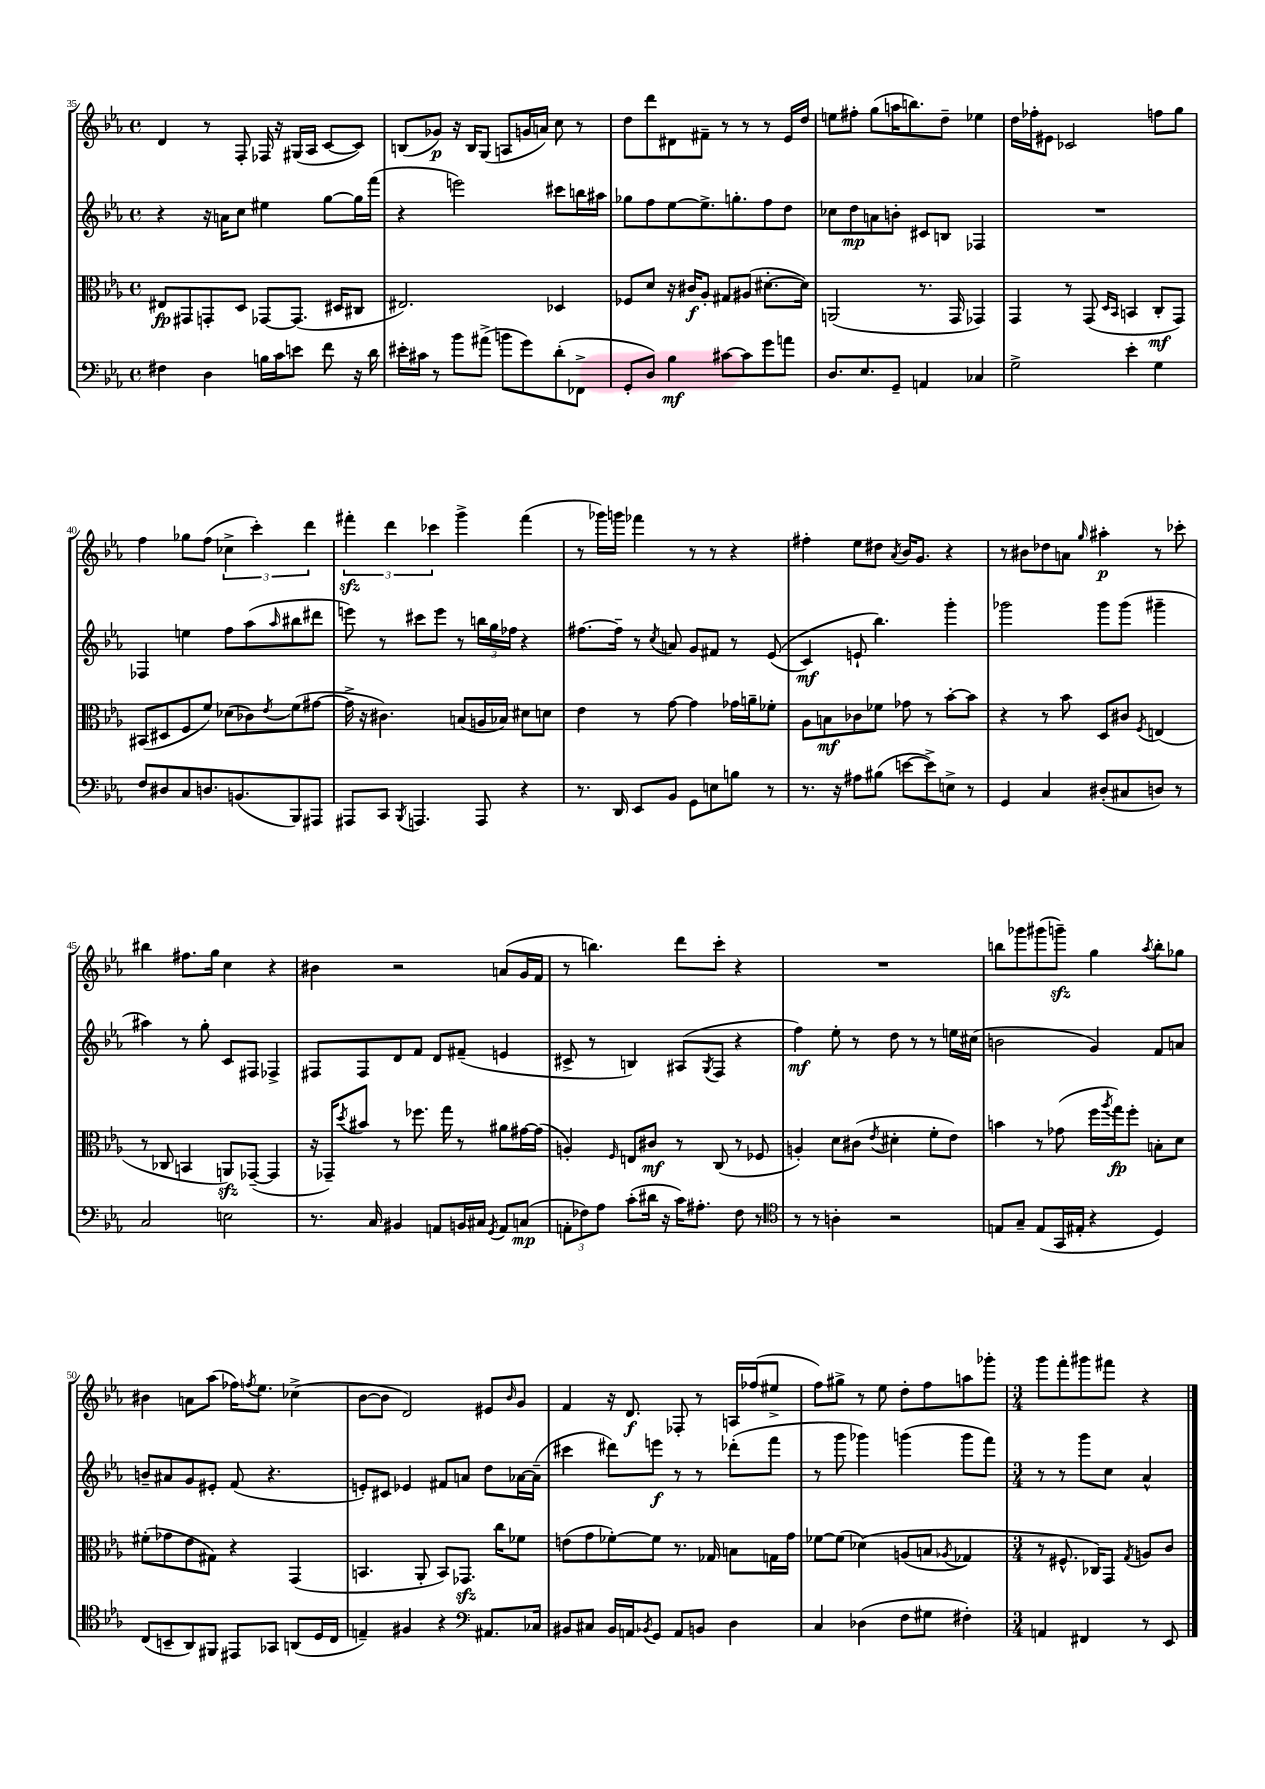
<<
\new StaffGroup <<
\new Staff = "s0" {
    \clef treble \key ees \major \defaultTimeSignature \time 4/4
    d'4 r8 f8-. fes16 r16 gis16( aes16 c'8~ c'8) |
    b8( ges'8\p) r16 b16 g8( a8 g'16 a'16) c''8 r8 |
    d''8 d'''8 dis'8 fis'8-- r8 r8 r8 ees'16 d''16 |
    e''8 fis''8-. g''8( a''16 b''8.) d''8-- ees''4 |
    d''16 fes''16-. eis'8 ces'2 f''8 g''8 |
    f''4 ges''8 f''8( \tuplet 3/2 { ces''4-> c'''4-.) d'''4 } |
    \tuplet 3/2 { fis'''4-.\sfz d'''4 ces'''4 } g'''4-> fis'''4( |
    r8 ges'''16) g'''16 fes'''4 r8 r8 r4 |
    fis''4-. ees''8 dis''8 \acciaccatura { aes'8 } bes'16 g'8. r4 |
    r8 bis'8 des''8 a'8 \grace { g''16 } ais''4-.\p r8 ces'''8-. |
    bis''4 fis''8. g''16 c''4 r4 |
    bis'4 r2 a'8( g'16 f'16 |
    r8 b''4.) d'''8 c'''8-. r4 |
    R1 |
    b''8 ges'''8 gis'''8( g'''8--\sfz) g''4 \acciaccatura { aes''8 } b''8-. ges''8 |
    bis'4 a'8 aes''8( fes''16) \acciaccatura { f''8 } ees''8. ces''4->( |
    bes'8~ bes'8 d'2) eis'8 \grace { bes'16 } g'8 |
    f'4 r16 d'8.\f fes8-. r8 a16 fes''16( eis''8-> |
    f''8) gis''8-> r8 ees''8 d''8-. f''8 a''8 ges'''8-. |
    \numericTimeSignature \time 3/4 g'''8 f'''8-. gis'''8 fis'''8 r4 \bar "|." |
}
\new Staff = "s1" {
    \clef treble \key ees \major \defaultTimeSignature \time 4/4
    r4 r16 a'16 c''8 eis''4 g''8~ g''16 f'''16( |
    r4 e'''2) cis'''8 b''16 ais''16 |
    ges''8 f''8 ees''8~ ees''8.-> g''8.-. f''8 d''8 |
    ces''8 d''8\mp a'8 b'8-. cis'8 b8 fes4 |
    R1 |
    fes4 e''4 f''8 aes''8( \grace { aes''16 } bis''8 dis'''8 |
    e'''8) r8 cis'''8 e'''8 r8 \tuplet 3/2 { b''16 g''16 fes''16 } r4 |
    fis''8.~ fis''16-- r8 \acciaccatura { c''8 } a'8 g'8 fis'8 r8 ees'8(\( |
    c'4\mf) e'8-! bes''4.\) g'''4-. |
    ges'''2 ges'''8 ges'''8( gis'''4-- |
    ais''4) r8 g''8-. c'8 fis8 fes4-> |
    fis8 fis8 d'8 f'8 d'8 fis'8--( e'4 |
    cis'8-> r8 b4) ais8( \acciaccatura { g8 } f8 r4 |
    f''4\mf) ees''8-. r8 d''8 r8 r8 e''16 cis''16( |
    b'2 g'4) f'8 a'8 |
    b'8-- ais'8 g'8 eis'8-. f'8( r4. |
    e'8-.) cis'8 ees'4 fis'8 a'8 d''8 aes'16~ aes'16--( |
    cis'''4 dis'''8) e'''8\f r8 r8 des'''8-.( f'''8 |
    r8 g'''8 ges'''4) g'''4( g'''8 f'''8) |
    \numericTimeSignature \time 3/4 r8 r8 g'''8 c''8 aes'4-^ \bar "|." |
}
\new Staff = "s2" {
    \clef alto \key ees \major \defaultTimeSignature \time 4/4
    eis8\fp gis,8 g,8-. d8 ges,8~ ges,8.( dis16 cis8 |
    eis2.) des4 |
    fes8 d'8 r16 cis'16\f aes8-. gis8 ais8( dis'8.~-. dis'16) |
    a,2( r8. g,16 ges,4) |
    g,4 r8 g,8( \grace { d16 bes,16 } b,4 c8-.\mf g,8) |
    bis,8( dis8 f8 f'8) des'8( ces'8) \acciaccatura { ees'8 } f'8( gis'8~ |
    gis'16-> r16 cis'4.) b8( a16 bes16) dis'8 d'8 |
    ees'4 r8 g'8~ g'4 ges'16 a'16-- fes'8-. |
    aes8 b8\mf ces'8 fes'8 ges'8 r8 bes'8~-. bes'8 |
    r4 r8 bes'8 d8 cis'8 \acciaccatura { f8 } e4( |
    r8 ces8 b,4 a,8\sfz) ges,8~--( ges,4 |
    r16 ges,16--) \acciaccatura { d''8 } bis'8 r8 fes''8. g''16 r8 ais'8 gis'16~ gis'16( |
    a4-.) \grace { f16 } e8 cis'8\mf r8 c8( r8 fes8 |
    a4-.) d'8 cis'8( \acciaccatura { ees'8 } dis'4-. f'8-. ees'8) |
    b'4 r8 ges'8( f''16 \acciaccatura { aes''8 } g''16\fp) f''8-. b8-. d'8 |
    fis'8-.( ges'8 ees'8 gis8) r4 g,4( |
    b,4. aes,8-. b,8) ges,8.\sfz c''16 fes'8 |
    e'8( g'8 fes'8~-.) fes'8 r8. ges16 b8 g16 g'16 |
    fes'8~ fes'8( des'4)\( a8( b8 \acciaccatura { aes8 } ges4) |
    \numericTimeSignature \time 3/4 r8 fis8.-^ ces16\) g,8 \acciaccatura { g8 } a8 c'8 \bar "|." |
}
\new Staff = "s3" {
    \clef bass \key ees \major \defaultTimeSignature \time 4/4
    fis4 d4 b16 c'16 e'8 f'8 r16 d'16 |
    eis'16-. cis'16 r8 bes'8 ais'8->( b'8 g'8) d'8-.( fes,8-> |
    g,8-. d8) bes4\mf cis'8~ cis'8 g'8 a'8 |
    d8. ees8. g,8-- a,4 ces4 |
    g2-> ees'4-. g4 |
    f8 dis8 c8 d8. b,8.( bes,,8) ais,,8 |
    ais,,8 c,8 \acciaccatura { bes,,8 } a,,4. a,,8 r4 |
    r8. d,16 ees,8 bes,8 g,8 e8 b8 r8 |
    r8. r16 ais8 bis8( e'8~ e'8->) e8-> r8 |
    g,4 c4 dis8-.( cis8 d8) r8 |
    c2 e2 |
    r8. c16 bis,4 a,8 b,16 cis16 \acciaccatura { g,8 } a,8 c8\mp( |
    \tuplet 3/2 { a,8-. fes8) aes8 } c'8-.( dis'16 r16 c'16) ais8.-. fes8 r8 |
    \clef tenor r8 r8 a4-. r2 |
    e8 g8-- e8( g,16 eis16-. r4 d4) |
    c8( b,8-- aes,8) fis,8 eis,8 ges,8 a,8( d16 c16 |
    e4--) fis4 r4 \clef bass ais,8. ces16 |
    bis,8 cis8 bis,16 a,16 \acciaccatura { bes,8 } g,8 a,8 b,8 d4 |
    c4 des4( f8 gis8 fis4-.) |
    \numericTimeSignature \time 3/4 a,4 fis,4 r8 ees,8 \bar "|." |
}
>>
>>
\layout { \context { \Score currentBarNumber = #35 } }
